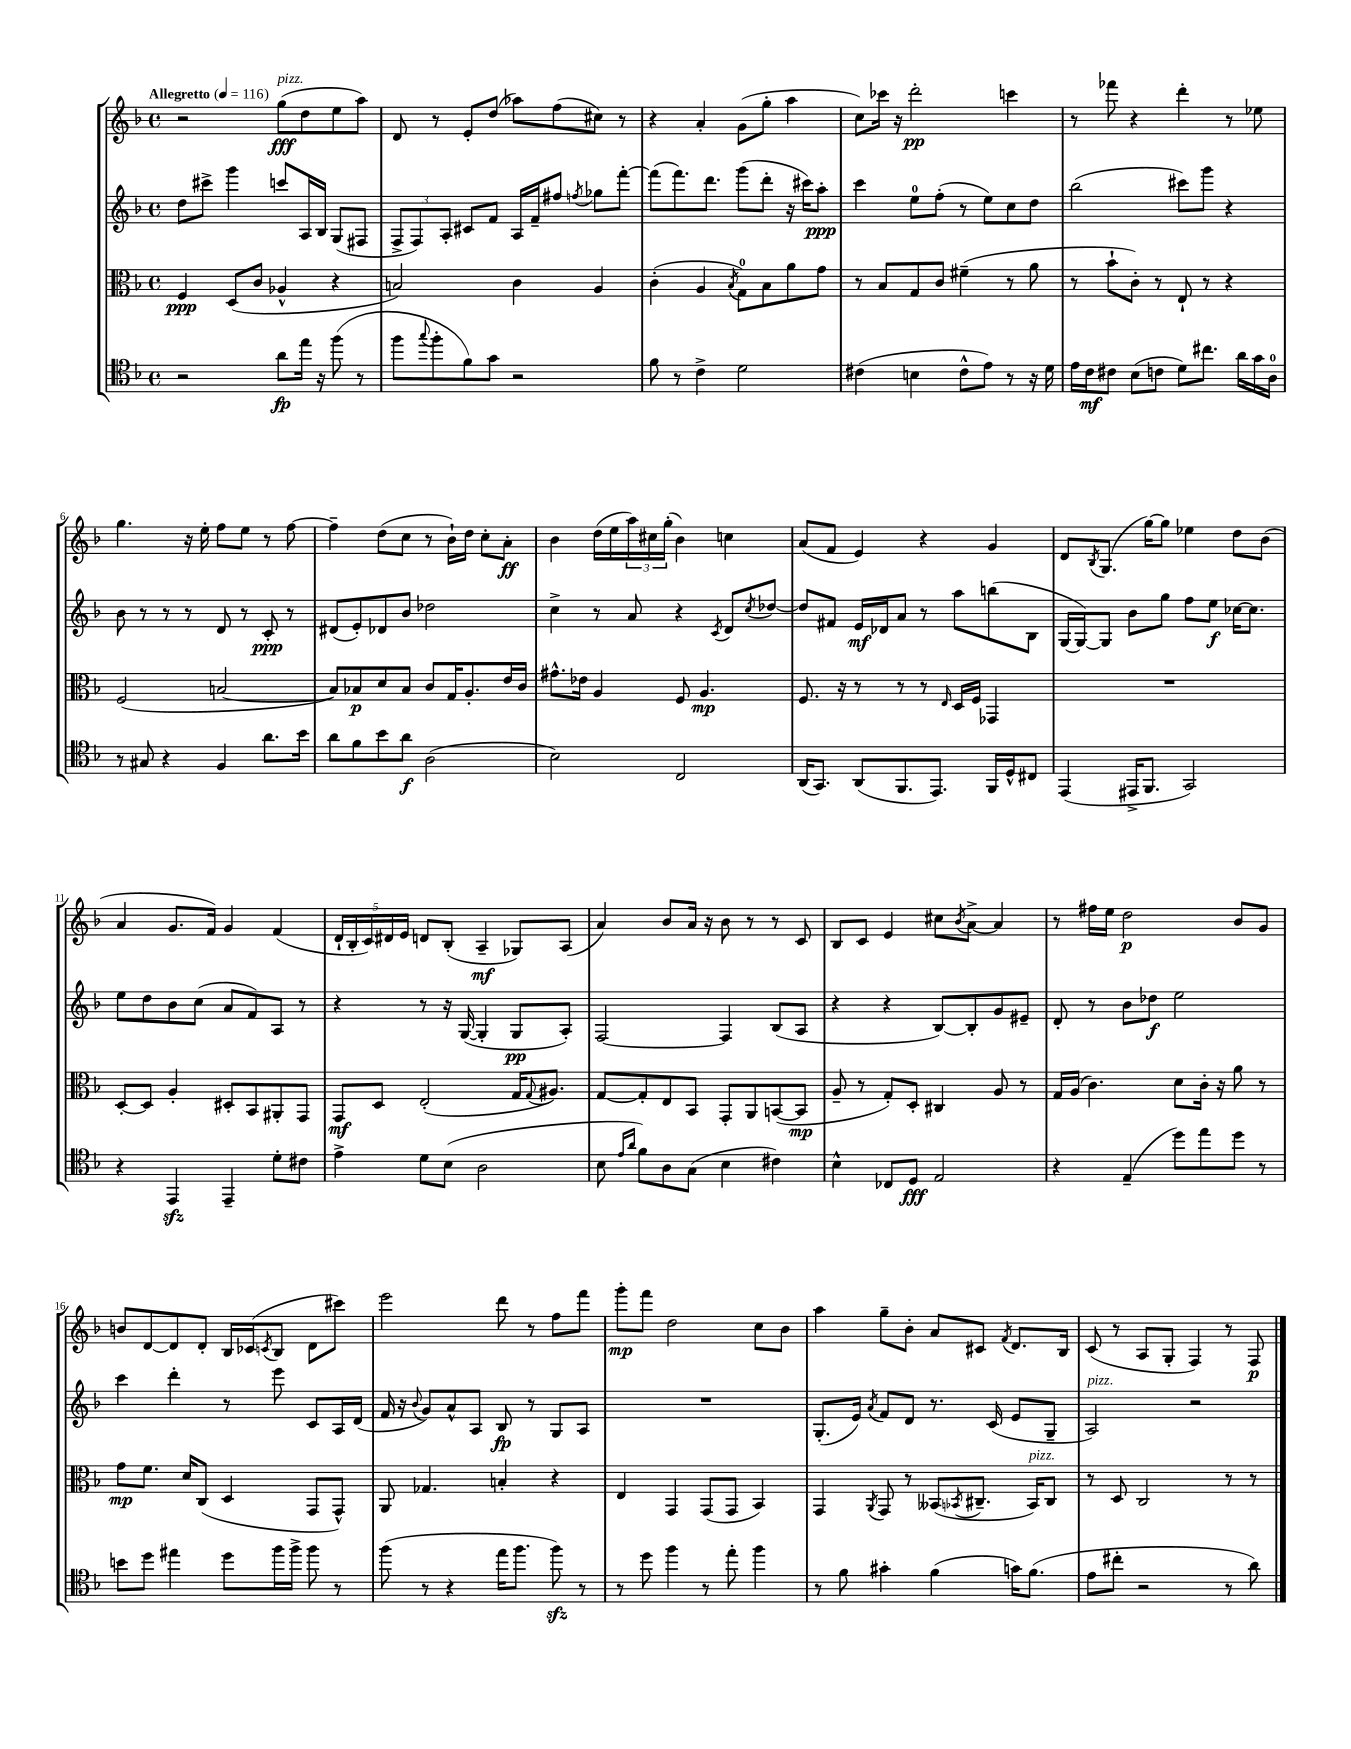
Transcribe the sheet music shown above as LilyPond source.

<<
\new StaffGroup <<
\new Staff = "s0" {
    \clef treble \key f \major \defaultTimeSignature \time 4/4 \tempo "Allegretto" 4 = 116
    r2 g''8\fff^\markup { \italic "pizz." }( d''8 e''8 a''8) |
    d'8 r8 e'8-. d''8( aes''8) f''8( cis''8) r8 |
    r4 a'4-. g'8( g''8-. a''4 |
    c''8) ces'''16 r16 d'''2-.\pp c'''4 |
    r8 fes'''8 r4 d'''4-. r8 ees''8 |
    g''4. r16 e''16-. f''8 e''8 r8 f''8~ |
    f''4-- d''8( c''8 r8 bes'16-!) d''16 c''8-. a'8-.\ff |
    bes'4 d''16( e''16 \tuplet 3/2 { a''16) cis''16 g''16-.( } bes'4) c''4 |
    a'8( f'8 e'4) r4 g'4 |
    d'8 \acciaccatura { bes8 } g8.( g''16~) g''8 ees''4 d''8 bes'8( |
    a'4 g'8. f'16) g'4 f'4( |
    \tuplet 5/4 { d'16-! bes16-. c'16) dis'16 e'16 } d'8 bes8-.( a4--\mf ges8) a8( |
    a'4) bes'8 a'16 r16 bes'8 r8 r8 c'8 |
    bes8 c'8 e'4 cis''8 \acciaccatura { bes'8 } a'8~-> a'4 |
    r8 fis''16 e''16 d''2\p bes'8 g'8 |
    b'8 d'8~ d'8 d'8-. bes16 ces'16( \acciaccatura { c'8 } bes8 d'8 cis'''8) |
    e'''2 d'''8 r8 f''8 f'''8 |
    g'''8-.\mp f'''8 d''2 c''8 bes'8 |
    a''4 g''8-- bes'8-. a'8 cis'8 \acciaccatura { f'8 } d'8. bes16 |
    c'8( r8 a8 g8-. f4) r8 f8\p \bar "|." |
}
\new Staff = "s1" {
    \clef treble \key f \major \defaultTimeSignature \time 4/4
    d''8 cis'''8-> g'''4 c'''8 a16 bes16 g8( fis8 |
    \tuplet 3/2 { f8-> f8) a8-. } cis'8 f'8 a16 f'16-- fis''8 \acciaccatura { f''8 } ges''8 f'''8~-. |
    f'''8( f'''8.) d'''8. g'''8( d'''8-. r16 cis'''16) a''8-.\ppp |
    c'''4 e''8-0 f''8-.( r8 e''8) c''8 d''8 |
    bes''2( cis'''8) g'''8 r4 |
    bes'8 r8 r8 r8 d'8 r8 c'8-.\ppp r8 |
    dis'8( e'8-.) des'8 bes'8 des''2 |
    c''4-> r8 a'8 r4 \acciaccatura { c'8 } d'8 \acciaccatura { c''8 } des''8~ |
    des''8 fis'8 e'16\mf des'16 a'8 r8 a''8 b''8( bes8 |
    g16~ g16~) g8 bes'8 g''8 f''8 e''8\f ces''16~ ces''8. |
    e''8 d''8 bes'8 c''8( a'8 f'8) a8 r8 |
    r4 r8 r16 g16~( g4-. g8\pp a8-.) |
    f2~ f4 bes8( a8 |
    r4 r4 bes8~) bes8-. g'8 eis'8-- |
    d'8-. r8 bes'8 des''8\f e''2 |
    c'''4 d'''4-. r8 e'''8 c'8 a16 d'16( |
    f'16 r16 \appoggiatura { bes'8 } g'8) a'8-^ a8 bes8\fp r8 g8 a8 |
    R1 |
    g8.-.( e'16) \acciaccatura { a'8 } f'8 d'8 r8. c'16( e'8 g8-- |
    a2^\markup { \italic "pizz." }) r2 \bar "|." |
}
\new Staff = "s2" {
    \clef alto \key f \major \defaultTimeSignature \time 4/4
    f4\ppp d8( c'8 aes4-^ r4 |
    b2) c'4 a4 |
    c'4-.( a4 \acciaccatura { bes8 } g8-0) bes8 a'8 g'8 |
    r8 bes8 g8 c'8 fis'4--( r8 a'8 |
    r8 bes'8-! c'8-.) r8 e8-! r8 r4 |
    f2( b2~ |
    b8) bes8\p d'8 bes8 c'8 g16 a8.-. e'16 c'16 |
    gis'8.-^ ees'16 a4 f8 a4.\mp |
    f8. r16 r8 r8 r8 \grace { e16 } d16 f16 ges,4 |
    R1 |
    d8~-. d8 a4-. dis8-. bes,8 ais,8-. g,8 |
    g,8\mf d8 e2-.( g16 \appoggiatura { g8 } ais8.) |
    g8~ g8-. e8 bes,8 g,8-. a,8 b,8~( b,8\mp |
    a8-- r8 g8-.) d8-. cis4 a8 r8 |
    g16 a16( c'4.) d'8 c'16-. r16 a'8 r8 |
    g'8\mp f'8. d'16 c8( d4 g,8 g,8-^) |
    a,8 ges4. b4-. r4 |
    e4 g,4 g,8( g,8 bes,4) |
    g,4 \acciaccatura { a,8 } g,8 r8 beses,8( \acciaccatura { bes,8 } cis8.-- bes,16^\markup { \italic "pizz." }) cis8 |
    r8 d8 c2 r8 r8 \bar "|." |
}
\new Staff = "s3" {
    \clef tenor \key f \major \defaultTimeSignature \time 4/4
    r2 a'8\fp e''16 r16 f''8( r8 |
    f''8 \appoggiatura { g''8 } f''8-. f'8) g'8 r2 |
    f'8 r8 c'4-> d'2 |
    cis'4( b4 cis'8-^ e'8) r8 r16 d'16 |
    e'16 c'16\mf cis'8 bes8( c'8 d'8) cis''8. a'16 g'16 a16-0 |
    r8 gis8 r4 f4 a'8. bes'16 |
    a'8 f'8 bes'8 a'8\f a2( |
    bes2) c2 |
    a,16( g,8.) a,8( f,8. e,8.) f,16 d16-^ cis8 |
    e,4( eis,16-> f,8. g,2) |
    r4 e,4\sfz e,4-- d'8-. cis'8 |
    e'4-> d'8 bes8( a2 |
    bes8 \grace { e'16 a'16 } f'8) a8 g8( bes4 cis'4) |
    bes4-^ ces8 d8\fff e2 |
    r4 e4--( d''8) e''8 d''8 r8 |
    b'8 d''8 eis''4 d''8 f''16 f''16-> f''8 r8 |
    f''8( r8 r4 e''16 f''8. f''8\sfz) r8 |
    r8 d''8 f''4 r8 e''8-. f''4 |
    r8 f'8 gis'4-. f'4( g'16) f'8.( |
    e'8 cis''8-. r2 r8 a'8) \bar "|." |
}
>>
>>
